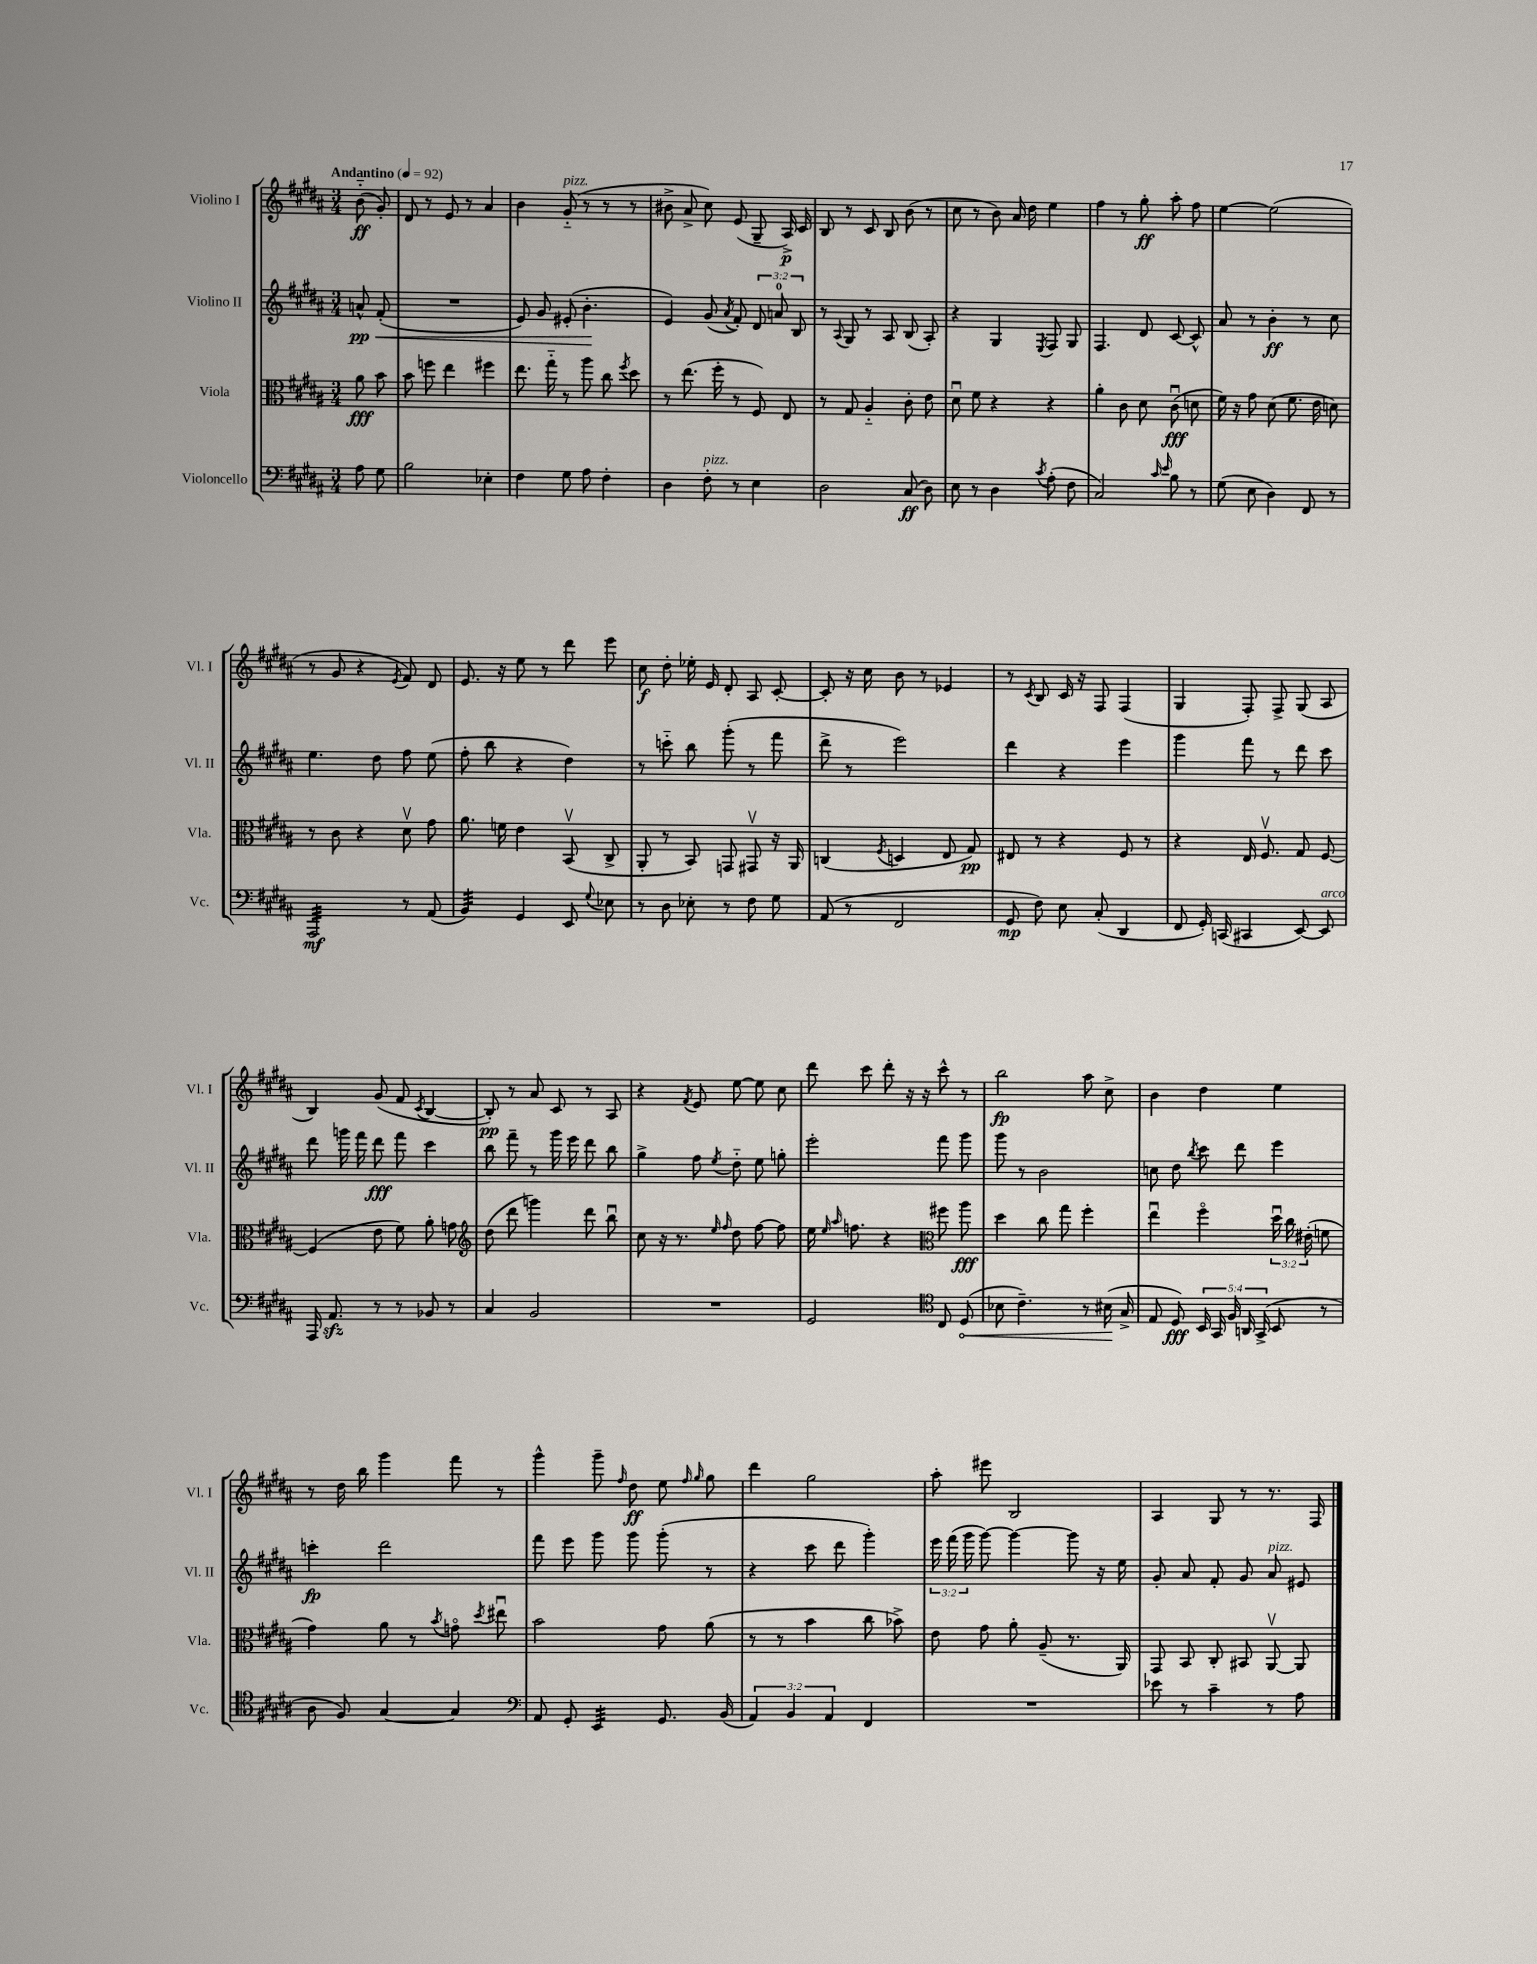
<<
\new StaffGroup <<
\new Staff = "s0" \with { instrumentName = "Violino I" shortInstrumentName = "Vl. I" } {
    \clef treble \key b \major \numericTimeSignature \time 3/4 \partial 4 \tempo "Andantino" 4 = 92
    \autoBeamOff b'8-_\ff( gis'8-.) |
    dis'8 r8 e'8 r8 ais'4 |
    b'4 gis'8-_^\markup { \italic "pizz." }( r8 r8 r8 |
    bis'8-> ais'8-> cis''8) e'8( gis8-- ais16->\p) cis'16 |
    b8 r8 cis'8 b8 b'8( r8 |
    cis''8 r8 b'8) ais'16 dis''16 e''4 |
    fis''4 r8 gis''8-.\ff ais''8-. fis''8 |
    e''4~ e''2( |
    r8 gis'8 r4 \acciaccatura { e'8 } fis'8) dis'8 |
    e'8. r16 e''8 r8 dis'''8 e'''8 |
    cis''8\f dis''8-. ees''16-. e'16 dis'8-. ais8 cis'8~-. |
    cis'8-. r16 cis''16 b'8 r8 ees'4 |
    r8 \acciaccatura { cis'8 } b8 cis'16 r16 fis8 fis4( |
    gis4 fis8-.) fis8-> gis8( ais8 |
    b4) gis'8( fis'8 \acciaccatura { cis'8 } b4~ |
    b8-.\pp) r8 ais'8 cis'8 r8 ais8 |
    r4 \acciaccatura { fis'8 } e'8 e''8~ e''8 cis''8 |
    dis'''8 cis'''8 dis'''8-. r16 r16 cis'''8-^ r8 |
    b''2\fp ais''8 cis''8-> |
    b'4 dis''4 e''4 |
    r8 dis''16 b''16 gis'''4 fis'''8 r8 |
    gis'''4-^ gis'''8-- \grace { fis''16 } dis''8\ff e''8 \grace { fis''16 gis''16 } gis''8 |
    dis'''4 gis''2 |
    ais''8-. eis'''8 b2 |
    ais4 gis8 r8 r8. fis16 \bar "|." |
}
\new Staff = "s1" \with { instrumentName = "Violino II" shortInstrumentName = "Vl. II" } {
    \clef treble \key b \major \numericTimeSignature \time 3/4 \override Staff.TupletNumber.text = #tuplet-number::calc-fraction-text \partial 4
    \autoBeamOff a'8-^\pp\< fis'8-.( |
    R2. |
    e'8) gis'8 eis'8-.( b'4.-.\! |
    e'4) gis'8( \acciaccatura { ais'8 } fis'8-.) \tuplet 3/2 { dis'8 a'8-0 b8 } |
    r8 \appoggiatura { ais8 } gis8 r8 ais8 b8( ais8-.) |
    r4 gis4 \acciaccatura { e8 } fis8 gis8 |
    fis4. dis'8 cis'8~ cis'8-^ |
    ais'8 r8 b'4-.\ff r8 cis''8 |
    e''4. dis''8 fis''8 e''8( |
    fis''8-. b''8 r4 dis''4) |
    r8 c'''8-_ b''8 gis'''8-.( r8 fis'''8 |
    dis'''8-> r8 e'''2) |
    dis'''4 r4 e'''4 |
    gis'''4 fis'''8 r8 dis'''8 cis'''8 |
    dis'''8 g'''16 fis'''16 dis'''8\fff fis'''8 cis'''4 |
    b''8 fis'''8-- r8 gis'''16 e'''16 dis'''8 b''8 |
    gis''4-> fis''8 \acciaccatura { e''8 } dis''8-_ e''8 g''8-. |
    e'''2-. fis'''8 gis'''8 |
    gis'''8 r8 b'2 |
    c''8 dis''8 \acciaccatura { b''8 } cis'''8 dis'''8 e'''4 |
    c'''4-.\fp dis'''2 |
    fis'''8 e'''8 gis'''8 gis'''8 gis'''8-.( r8 |
    r4 cis'''8 dis'''8 gis'''4-.) |
    \tuplet 3/2 { e'''16 fis'''16( gis'''16 } gis'''8~) gis'''4~ gis'''8 r16 e''16 |
    gis'8-. ais'8 fis'8-. gis'8 ais'8^\markup { \italic "pizz." } eis'8 \bar "|." |
}
\new Staff = "s2" \with { instrumentName = "Viola" shortInstrumentName = "Vla." } {
    \clef alto \key b \major \numericTimeSignature \time 3/4 \override Staff.TupletNumber.text = #tuplet-number::calc-fraction-text \partial 4
    \autoBeamOff ais'8\fff b'8 |
    b'8 f''8 e''4 fis''4 |
    e''8. gis''16-_ r8 ais''8 cis''8 \acciaccatura { fis''8 } dis''8 |
    r8 e''8.( fis''16-. r8 fis8) e8 |
    r8 gis8 ais4-_ cis'8-. e'8 |
    dis'8\downbow fis'8 r4 r4 |
    ais'4-. cis'8 dis'8 cis'8\downbow\fff( d'8 |
    fis'16) r16 gis'8 dis'8( fis'8. e'16 d'8) |
    r8 cis'8 r4 dis'8\upbow gis'8 |
    ais'8. f'16 e'4 b,8\upbow( cis8-> |
    ais,8-. r8 b,8) g,8 gis,8\upbow r16 ais,16 |
    c4( \acciaccatura { fis8 } d4 e8 gis8\pp) |
    eis8 r8 r4 fis8 r8 |
    r4 e16 fis8.\upbow gis8 fis8~ |
    fis4( e'8 fis'8) ais'8-. g'8 |
    \clef treble dis''8( dis'''8 g'''4) dis'''8 b''8\downbow |
    cis''8 r16 r8. \grace { e''16 fis''16 } dis''8 fis''8~ fis''8 |
    e''16 \grace { e''16 ais''16 } f''8. r4 \clef alto fis''8 ais''8\fff |
    dis''4 cis''8 gis''8 fis''4-. |
    e''4\downbow fis''4\flageolet \tuplet 3/2 { dis''16\downbow cis''16 eis'16-.( } f'8 |
    gis'4) ais'8 r8 \acciaccatura { b'8 } g'8\flageolet \acciaccatura { dis''8 } eis''8\downbow |
    b'2 gis'8 ais'8( |
    r8 r8 b'4 cis''8 bes'8->) |
    e'8 gis'8 ais'8-. ais8--( r8. ais,16) |
    gis,8 b,8 cis8-. bis,8 ais,8~\upbow ais,8 \bar "|." |
}
\new Staff = "s3" \with { instrumentName = "Violoncello" shortInstrumentName = "Vc." } {
    \clef bass \key b \major \numericTimeSignature \time 3/4 \override Staff.TupletNumber.text = #tuplet-number::calc-fraction-text \partial 4
    \autoBeamOff ais8 gis8 |
    b2 ees4-. |
    fis4 gis8 ais8 fis4-. |
    dis4 fis8-.^\markup { \italic "pizz." } r8 e4 |
    dis2 cis8\ff( dis8) |
    e8 r8 dis4 \acciaccatura { cis'8 } ais8-.( fis8 |
    cis2) \grace { cis'16 e'16 } b8 r8 |
    gis8( e8 dis4) fis,8 r8 |
    ais,,2:32\mf r8 ais,8( |
    b,4:32) gis,4 e,8 \appoggiatura { gis8 } ees8 |
    r8 dis8 ees8-. r8 fis8 gis8 |
    ais,8( r8 fis,2 |
    gis,8\mp fis8) e8 cis8-.( dis,4 |
    fis,8 gis,16-.) c,16( cis,4 e,8~) e,8^\markup { \italic "arco" } |
    ais,,16 ais,8.\sfz r8 r8 bes,8 r8 |
    cis4 b,2 |
    R2. |
    gis,2 \clef tenor cis8 \once \override Hairpin.circled-tip = ##t dis8\<( |
    bes8 cis'4.--) r8 bis16\!( gis16-> |
    e8 dis8\fff) \tuplet 5/4 { b,16 gis,16 fis16 a,16 gis,16->( } b,8 r8 |
    ais8 fis8) gis4~ gis4 |
    \clef bass ais,8 gis,8-. e,4:32 gis,8. b,16( |
    \tuplet 3/2 { ais,4) b,4 ais,4 } fis,4 |
    R2. |
    ees'8 r8 cis'4-- r8 ais8 \bar "|." |
}
>>
>>
\layout { \context { \Score \remove "Bar_number_engraver" } }
